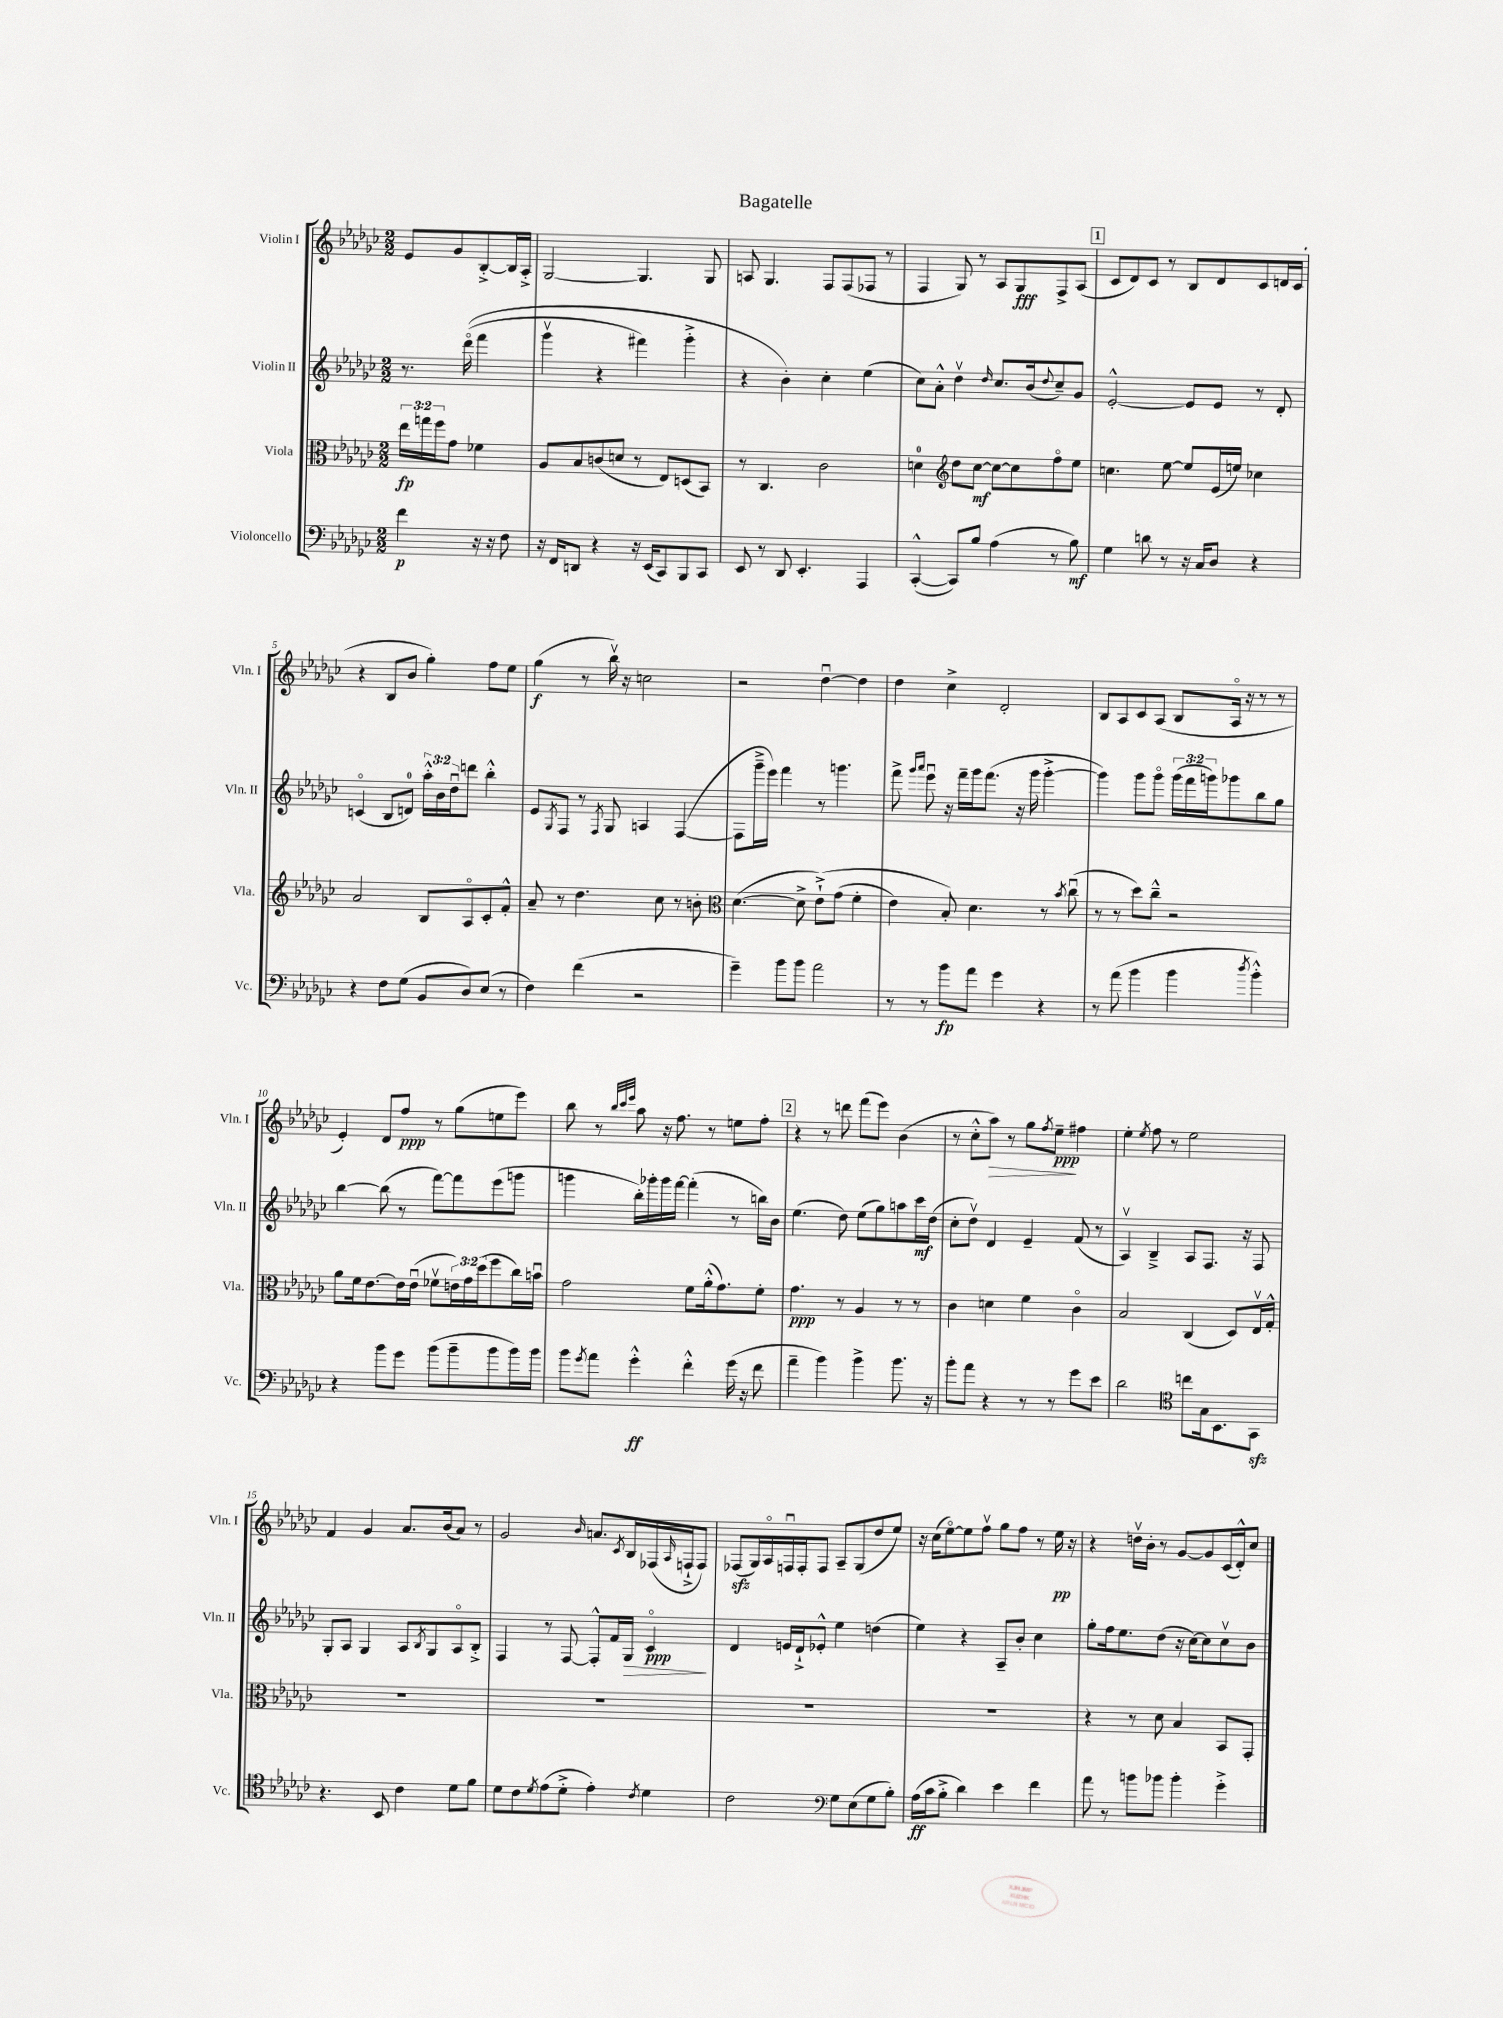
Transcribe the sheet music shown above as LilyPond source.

\header { title = "Bagatelle" }
<<
\new StaffGroup <<
\new Staff = "s0" \with { instrumentName = "Violin I" shortInstrumentName = "Vln. I" } {
    \clef treble \key ges \major \numericTimeSignature \time 2/2 \partial 2
    ees'8 ges'8 bes8~-.-> bes16 aes16-.-> |
    ges2~ ges4. ges8 |
    a8 ges4. f8 f8( fes8 r8 |
    f4 ges8) r8 aes8 ges8\fff f8-> aes8( |
    \mark \markup { \box "1" } ces'8 des'8) ces'8 r8 bes8 des'8 ces'8 d'16 ces'16( |
    r4 bes8 bes'8 ges''4-.) f''8 ees''8 |
    ges''4\f( r8 bes''16\upbow) r16 c''2 |
    r2 des''4~\downbow des''4 |
    des''4 ces''4-> des'2-. |
    bes8 aes8 ces'8 aes8( bes8 aes16\flageolet r16 r8 r8 |
    ees'4-.) des'8 f''8\ppp r8 ges''8( e''8 ees'''8) |
    bes''8 r8 \grace { bes''32 ces'''32 ees'''32 } aes''8 r16 f''8. r8 e''8 f''8-. |
    \mark \markup { \box "2" } r4 r8 d'''8 f'''8( ees'''8) bes'4( |
    r8 ces''8-.-^ aes''8\>) r8 ges''8 \acciaccatura { f''8 } ees''8--\ppp\! fis''4 |
    ees''4-. \acciaccatura { ees''8 } f''8 r8 ees''2 |
    f'4 ges'4 aes'8. bes'16( aes'8) r8 |
    ges'2 \grace { bes'16 } a'8. \acciaccatura { ces'8 } bes16 fes16( \grace { aes16 } f16-!-> f8) |
    fes8\sfz( ges16) aes16\flageolet f16\downbow f16-. f8 aes8-- ges8( des''8 ees''8) |
    r16 ces''16( ees''8~\flageolet) ees''8 f''8\upbow ges''8 f''8 r8 ees''16\pp r16 |
    r4 d''16\upbow bes'16-. r8 ges'8~ ges'8 ces'16( des'16-.-^) ces''8 \bar "|." |
}
\new Staff = "s1" \with { instrumentName = "Violin II" shortInstrumentName = "Vln. II" } {
    \clef treble \key ges \major \numericTimeSignature \time 2/2 \override Staff.TupletNumber.text = #tuplet-number::calc-fraction-text \partial 2
    r8. des'''16\flageolet(\( f'''4 |
    ges'''4\upbow r4 fis'''4) ges'''4-.-> |
    r4 bes'4-.\) ces''4-. ees''4( |
    ces''8) aes'8-.-^ des''4\upbow \grace { des''16 } ces''8. bes'16( \appoggiatura { des''8 } ces''8--) ges'8 |
    \mark \markup { \box "1" } ees'2~-.-^ ees'8 ees'8 r8 des'8-. |
    c'4\flageolet( bes8 d'8-0) \tuplet 3/2 { aes''16-.-^ bes'16 des''16\downbow } d'''8 bes''4-.-^ |
    ees'8 \acciaccatura { ges8 } f8 r8 \acciaccatura { f8 } ges8 a4 f4~( |
    f8 ges'''16---> ees'''16) f'''4 r8 g'''4. |
    f'''8-> \grace { ges'''16 aes'''16 } ees'''8\downbow r16 f'''16-- ges'''16 f'''8.( r16 ges'''16 ges'''4~-.-> |
    ges'''4) ges'''8 ges'''8\flageolet \tuplet 3/2 { ges'''16( f'''16 g'''16) } ges'''8 bes''8 ges''8 |
    bes''4~ bes''8( r8 f'''8~) f'''8 ees'''8( g'''8 |
    g'''4 bes''16-.) ges'''16-. ges'''16 f'''16~ f'''4-.( r8 b''16) bes'16 |
    \mark \markup { \box "2" } ees''4.( des''8) ees''8( ges''8) a''8 ces'''16\mf des''16( |
    ces''8-. des''8\upbow) des'4 ees'4-- f'8( r8 |
    aes4\upbow) bes4---> aes8 f8. r16 f8 |
    ges8-. aes8 ges4 aes8 \acciaccatura { bes8 } ges8 aes8\flageolet bes8-.-> |
    f4 r8 f8~ f8-.-^ f'16 ges16\> ces'4\flageolet\ppp\! |
    des'4 e'16 des'16-!-> ees'8-.-^ ees''4 d''4( |
    ees''4) r4 aes8-- bes'8-. ces''4 |
    ges''8-. f''16 ees''8. des''8( r16 ces''16~) ces''8 ces''8\upbow bes'8 \bar "|." |
}
\new Staff = "s2" \with { instrumentName = "Viola" shortInstrumentName = "Vla." } {
    \clef alto \key ges \major \numericTimeSignature \time 2/2 \override Staff.TupletNumber.text = #tuplet-number::calc-fraction-text \partial 2
    \tuplet 3/2 { ees''16\fp g''16 f''16 } ges'8 fes'4 |
    aes8 bes8 c'8( d'8 r8 ees8) d8( bes,8) |
    r8 ces4. ces'2 |
    d'4-0 \clef treble des''8 ces''8~\mf ces''8~ ces''8 f''8\flageolet ees''8 |
    \mark \markup { \box "1" } c''4. ees''8~ ees''8 ees'16( e''16) ces''4 |
    aes'2 bes8 aes8\flageolet ces'8-. f'8-.-^ |
    aes'8-- r8 des''4. ces''8 r8 b'8-. |
    \clef alto des'4.~( des'8-> ees'8-!->)\( ges'8( f'4-. |
    ees'4) bes8-.\) des'4. r8 \acciaccatura { bes'8 } ces''8\downbow( |
    r8 r8 des''8) ces''8---^ r2 |
    aes'8 f'16 ees'8.~ ees'16 ees'16\downbow( fes'8\upbow \tuplet 3/2 { e'16) ges'16 des''16( } f''8 ces''16) b'16\downbow |
    ges'2 f'8 aes'16-.-^( ges'8.) f'8-. |
    \mark \markup { \box "2" } ges'4.\ppp r8 aes4 r8 r8 |
    ces'4 d'4 f'4 ces'4\flageolet |
    bes2 ces4( des8) ees16\upbow ges16-.-^ |
    R1 |
    R1 |
    R1 |
    R1 |
    r4 r8 des'8 bes4 bes,8 ges,8-. \bar "|." |
}
\new Staff = "s3" \with { instrumentName = "Violoncello" shortInstrumentName = "Vc." } {
    \clef bass \key ges \major \numericTimeSignature \time 2/2 \partial 2
    f'4\p r16 r16 f8 |
    r16 f,16 d,8 r4 r16 ees,16( ces,8) bes,,8 ces,8 |
    ees,8 r8 des,8 ees,4.-. aes,,4 |
    ces,4~-.-^( ces,8) bes8 aes4( r8 bes8\mf) |
    \mark \markup { \box "1" } ges4 d'8 r8 r16 ces16 des8 r4 |
    r4 f8 ges8( bes,8 des8) ees8( r8 |
    f4) f'4( r2 |
    ges'4--) bes'8 bes'8 aes'2 |
    r8 r8 bes'8\fp aes'8 ges'4 r4 |
    r8 aes'8( bes'4 bes'4 \acciaccatura { des''8 } bes'4-.-^) |
    r4 bes'8 ges'8 bes'8( bes'8-- bes'8 bes'16) bes'16 |
    bes'8 \acciaccatura { ges'8 } aes'8 ges'4-.-^\ff f'4-.-^ ges'16( r16 f'8 |
    \mark \markup { \box "2" } aes'4-- bes'4) bes'4-> bes'8. r16 |
    bes'8-. aes'8 r4 r8 r8 ges'8 ees'8 |
    des'2 \clef tenor c''8 ges16 bes,8. ges,8\sfz |
    r4. bes,8 ces'4 des'8 f'8 |
    des'8 ces'8 \acciaccatura { des'8 } ees'8( des'8-.-> ees'4-.) \acciaccatura { ces'8 } des'4 |
    ces'2 \clef bass ges8 ees8( ges8 bes8-.) |
    aes16\ff( ces'16 bes8-.-> des'4) ees'4 f'4 |
    aes'8 r8 b'8 bes'8 bes'4-. ges'4-.-> \bar "|." |
}
>>
>>
